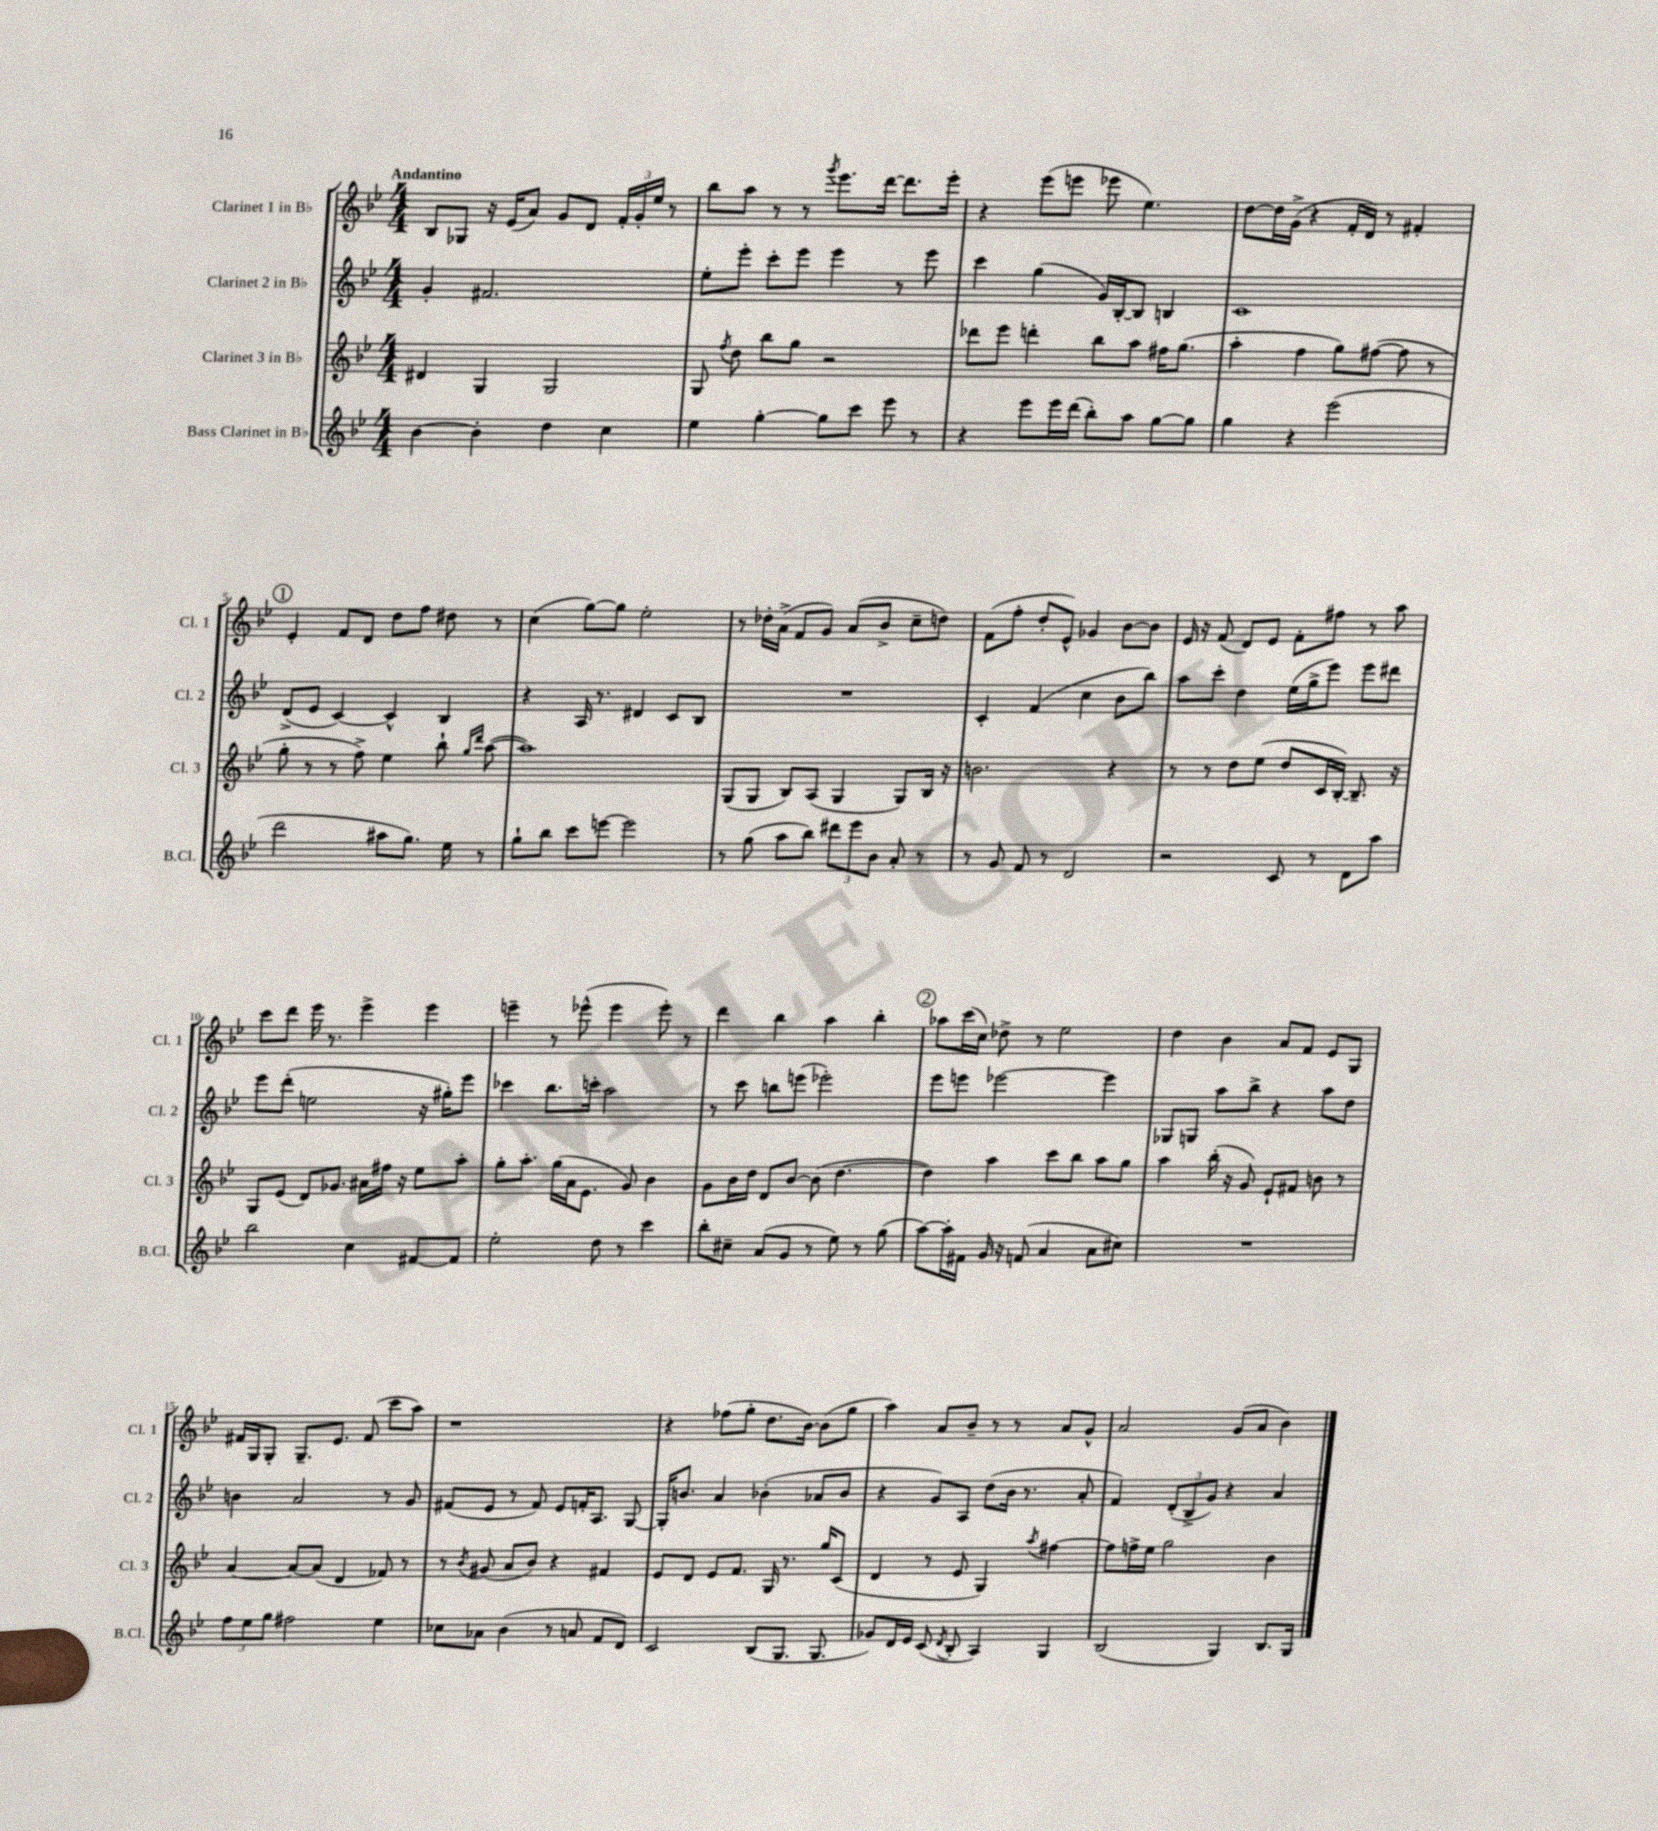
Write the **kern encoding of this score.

**kern	**kern	**kern	**kern
*staff4	*staff3	*staff2	*staff1
*clefG2	*clefG2	*clefG2	*clefG2
*k[b-e-]	*k[b-e-]	*k[b-e-]	*k[b-e-]
*M4/4	*M4/4	*M4/4	*M4/4
[4b-	4d#	4g'	8B-
.	.	.	8G-
4b-']	4G	2.f#	16r
.	.	.	(16e-
.	.	.	8a)
4dd	2G	.	8g
.	.	.	8d
4cc	.	.	24f'
.	.	.	24g'
.	.	.	24ee-
.	.	.	8r
=	=	=	=
4ee-	8G	8ee-'	8bb-
.	8qff	.	.
.	8dd	8eee-'	8aa
[4gg'	8bb-	8ccc'	8r
.	8gg	8eee-	8r
.	.	.	8qggg
8gg]	2r	4eee-	8.eee-
8ccc	.	.	.
.	.	.	[16ddd
8eee-	.	8r	8.ddd]
8r	.	8eee-	.
.	.	.	16eee-'
=	=	=	=
4r	8ddd-	4ccc	4r
.	8eee-	.	.
8eee-	4ddd'	(4gg	(8eee-
16eee-	.	.	8eee
(16ddd	.	.	.
8bb-')	8bb-	16g)	8eee-
.	.	[16B-'	.
8aa	8aa	8B-]	4.ee-)
[8gg	16ff#	4B	.
.	(8.gg	.	.
8gg]	.	.	.
=	=	=	=
4gg	4aa'	1c	[8dd
.	.	.	16dd]
.	.	.	(16g^
4r	4ff	.	4r
(2eee-	8gg)	.	16f'
.	.	.	16d)
.	([8ff#	.	8r
.	8ff#]	.	4f#'
.	8r	.	.
=	=	=	=
2ddd	8gg'	(8d^	4e-'
.	8r	8e-	.
.	8r	[4c)	8f
.	8ff^)	.	8d
8aa#	4ee-	4c^^]	8dd
8.gg)	.	.	8ff
.	8bb-`	4B-	8dd#
16ee-	.	.	.
.	16qqgg	.	.
.	16qqddd	.	.
8r	([8aa	.	8r
=	=	=	=
8gg`	1aa])	4r	(4cc
8bb-	.	.	.
8ccc	.	16A	[8gg)
.	.	8.r	.
[8eee	.	.	8gg]
2eee]	.	4d#	2ee-'
.	.	8c	.
.	.	8B-	.
=	=	=	=
8r	(8G	1r	8r
(8gg	8G	.	16dd-'
.	.	.	(16a^
8aa	8B-)	.	8f
8bb-)	(8A	.	8g)
12ddd#	4G	.	(8a
12eee-	.	.	.
.	.	.	8b-^
12b-	.	.	.
8a'	8G)	.	8cc~
8r	16B-	.	8dd)
.	16r	.	.
=	=	=	=
8r	2.b	4c'	(8f
8g	.	.	8ff'
8f	.	(4f	8dd'
8r	.	.	8e-^^)
2d	.	4cc	4g-
.	4r	8b-	[8b-
.	.	8bb-)	8b-]
=	=	=	=
2r	8r	8aa	16e-
.	.	.	16r
.	8r	8ccc'	(8f
.	8dd	4dd	8d)
.	(8ee-	.	8e-
8c	8dd	(16ee-	8f'
.	.	16gg^	.
8r	16c	8eee-)	8ff#
.	[16B-')	.	.
8d	8.B-~]	8eee-	8r
8aa	.	8ddd#	8aa
.	16r	.	.
=	=	=	=
2bb-	8G	8eee-	8ccc
.	(8e-	(8ddd'	8ddd
.	8d)	2ee	16eee-
.	.	.	8.r
.	8.g-	.	.
4cc	.	.	4eee-^
.	16a#	.	.
.	16ff#	.	.
.	16r	.	.
[8f#	8ee-	16r	4eee-
.	.	16gg#')	.
8f#]	8aa'	8eee-	.
=	=	=	=
2ee-'	8gg'	4ccc-	4eee~
.	8.aa'	.	.
.	.	8.bb-	8r
.	(16gg	.	.
.	16a	.	(8eee-^^
.	8.e-	16ccc'	.
8dd	.	2aa	4eee-
8r	8g)	.	.
4ccc	4b-	.	8eee-')
.	.	.	8r
=	=	=	=
8bb-'	8g	8r	4ddd
8cc#~	16b-	8ccc	.
.	16dd	.	.
(8a	8d	8bb	4bb-
8g	[8b-	(8eee	.
8r	(8b-]	2eee-')	4aa
8ee-)	[4.dd	.	.
8r	.	.	4bb-'
(8gg	.	.	.
=	=	=	=
[8aa)	4dd])	8eee-	8aa-
16aa']	.	8eee	(16ccc
16f#	.	.	16cc)
16g	4aa	[2eee-	8dd-^
16r	.	.	.
(8f	.	.	8r
4a	8ccc	.	2ee-
.	8bb-	.	.
8a	8aa	4eee-]	.
8cc#)	8gg	.	.
=	=	=	=
1r	4aa	8G-	4dd
.	.	8G	.
.	(16bb-'	8aa	4b-
.	16r	.	.
.	8g)	8bb-^	.
.	8e-`	4r	8a
.	8f#	.	8f
.	8b	8aa	8e-
.	8r	8dd	8G
=	=	=	=
12ff	[4a	4b	16f#
.	.	.	16G
12ee-	.	.	.
.	.	.	8G'
12gg	.	.	.
2ff#	8a_	2a	8.G~
.	(8a]	.	.
.	.	.	8.e-
.	4d	.	.
.	.	.	(8f#
4ee-	8f-)	8r	8ccc
.	8r	8g	8aa)
=	=	=	=
8cc-	8r	(8f#	1r
.	8qb-	.	.
8a-	(8g#	8e-	.
(4b-	8a	8r	.
.	8b-)	8f#)	.
8r	4r	8e-	.
8a	.	16f'	.
.	.	8.A	.
8f	4f#	.	.
8d)	.	[8G	.
=	=	=	=
2c	8e-	16G']	4r
.	.	8.b	.
.	8d	.	.
.	8e-	4a	(8ff-
.	8.f	.	8gg'
(8B-	.	(4b-'	8.dd
.	16G	.	.
8.G	8.r	.	.
.	.	.	[16b-)
.	.	8a-	(8b-]
8.G	16gg	.	.
.	(8c	8b-	8gg
=	=	=	=
8g-)	4d	4r	4aa)
16d	.	.	.
16e-	.	.	.
(8c	8r	8g)	8a
8qd	.	.	.
8B-'	8e-	8A	8b-~
4A)	4G)	(8dd	8r
.	.	16b-	8r
.	.	8.r	.
.	8qaa	.	.
4G	[4ff#	.	8a
.	.	8a'	8g^^
=	=	=	=
(2B-	8ff#]	4f)	2a
.	16ff^	.	.
.	16ee-	.	.
.	2gg	(12d'	.
.	.	12B-^	.
.	.	12g)	.
4G)	.	4r	(8g
.	.	.	8a
8.B-	4b-	4a	4b-)
16G	.	.	.
==	==	==	==
*-	*-	*-	*-
